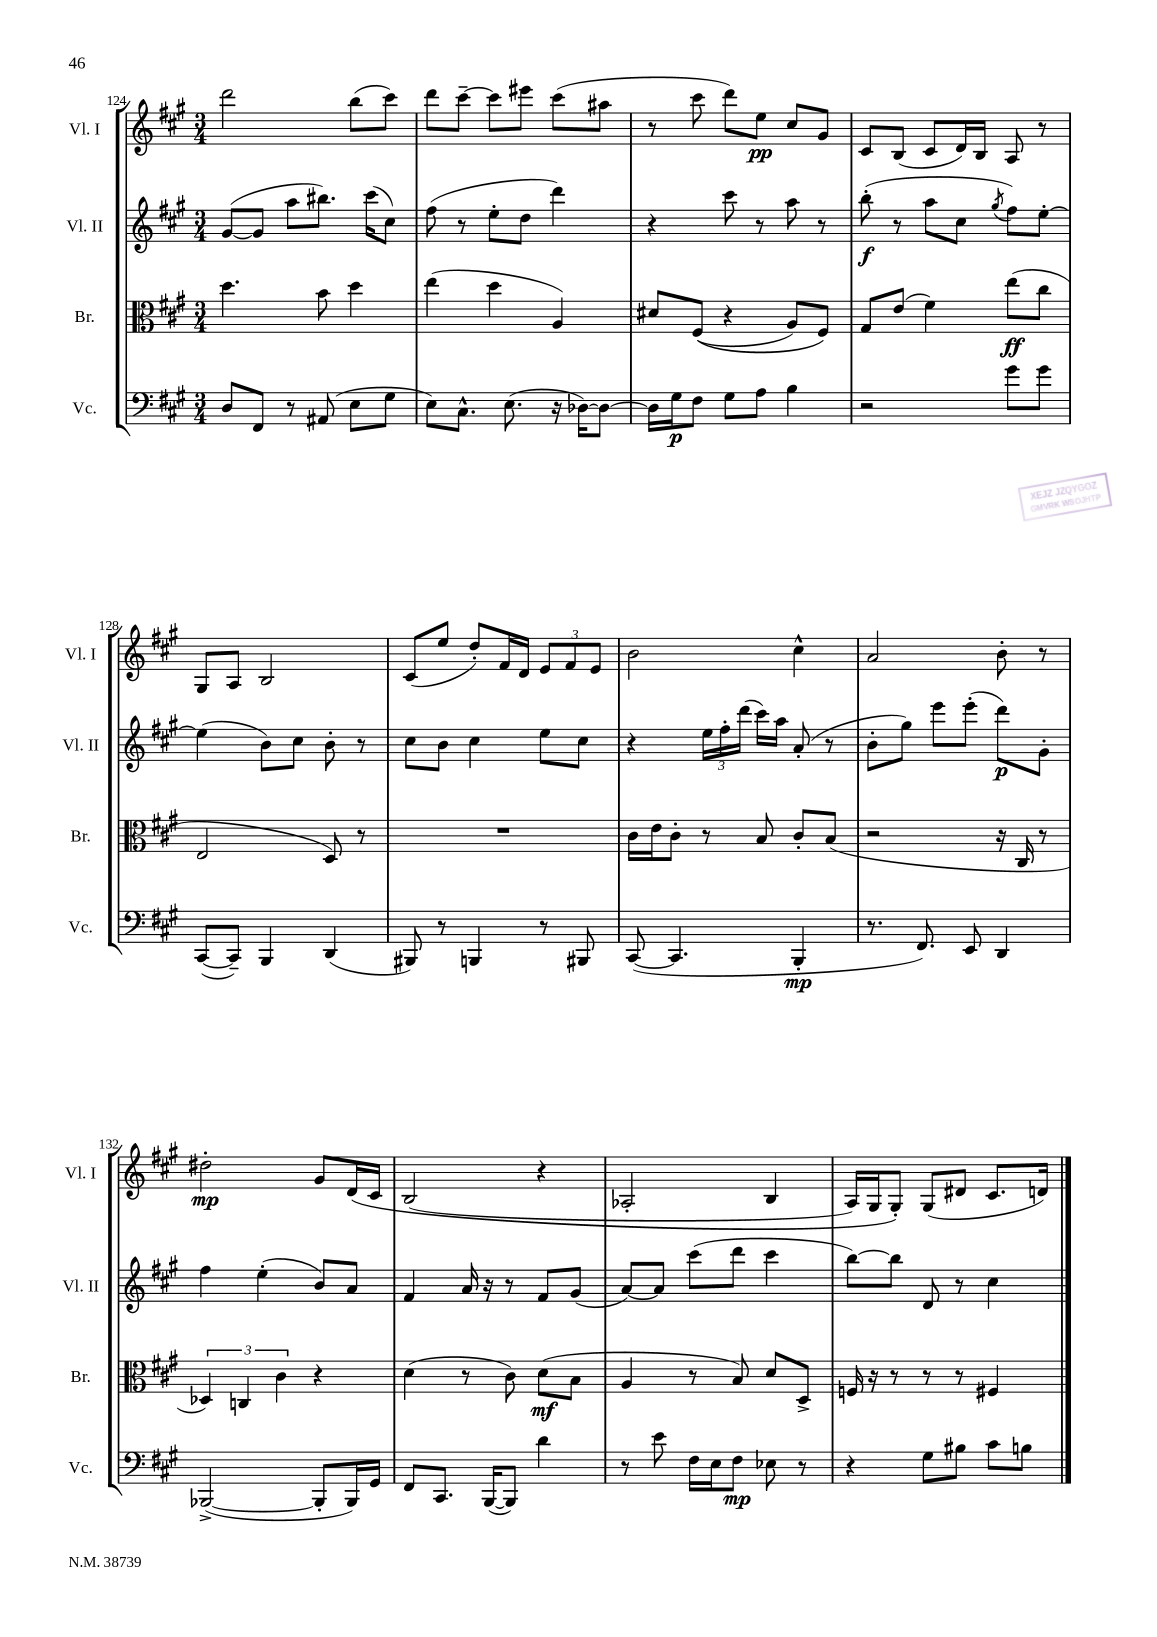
<<
\new StaffGroup <<
\new Staff = "s0" \with { instrumentName = "Vl. I" shortInstrumentName = "Vl. I" } {
    \clef treble \key a \major \numericTimeSignature \time 3/4
    \autoBeamOff d'''2 b''8[( cis'''8]) |
    d'''8[ cis'''8]~-- cis'''8[ eis'''8] cis'''8[( ais''8] |
    r8 cis'''8 d'''8[) e''8]\pp cis''8[ gis'8] |
    cis'8[ b8]( cis'8[ d'16) b16] a8 r8 |
    gis8[ a8] b2 |
    cis'8[( e''8] d''8[-.) fis'16 d'16] \tuplet 3/2 { e'8[ fis'8 e'8] } |
    b'2 cis''4-^ |
    a'2 b'8-. r8 |
    dis''2-.\mp gis'8[ d'16\( cis'16] |
    b2( r4 |
    aes2-. b4 |
    a16[) gis16 gis8]-.\) gis8[( dis'8] cis'8.[ d'16]) \bar "|." |
}
\new Staff = "s1" \with { instrumentName = "Vl. II" shortInstrumentName = "Vl. II" } {
    \clef treble \key a \major \numericTimeSignature \time 3/4
    \autoBeamOff gis'8[~( gis'8] a''8[ bis''8.]) cis'''16[( cis''8]) |
    fis''8( r8 e''8[-. d''8] d'''4) |
    r4 cis'''8 r8 a''8 r8 |
    b''8-.\f( r8 a''8[ cis''8] \acciaccatura { gis''8 } fis''8[) e''8]~-. |
    e''4( b'8[) cis''8] b'8-. r8 |
    cis''8[ b'8] cis''4 e''8[ cis''8] |
    r4 \tuplet 3/2 { e''16[ fis''16-. d'''16]( } cis'''16[) a''16] a'8-.( r8 |
    b'8[-. gis''8]) e'''8[ e'''8]-.( d'''8[\p) gis'8]-. |
    fis''4 e''4-.( b'8[) a'8] |
    fis'4 a'16 r16 r8 fis'8[ gis'8]( |
    a'8[~) a'8] cis'''8[( d'''8] cis'''4 |
    b''8[~) b''8] d'8 r8 cis''4 \bar "|." |
}
\new Staff = "s2" \with { instrumentName = "Br." shortInstrumentName = "Br." } {
    \clef alto \key a \major \numericTimeSignature \time 3/4
    \autoBeamOff d''4. b'8 d''4 |
    e''4( d''4 a4) |
    dis'8[ fis8](\( r4 a8[) fis8]\) |
    gis8[ e'8]( fis'4) e''8[\ff( cis''8] |
    e2 d8) r8 |
    R2. |
    cis'16[ e'16 cis'8]-. r8 b8 cis'8[-. b8]( |
    r2 r16 cis16 r8 |
    \tuplet 3/2 { des4) c4 cis'4 } r4 |
    d'4( r8 cis'8) d'8[\mf( b8] |
    a4 r8 b8) d'8[ d8]-> |
    f16 r16 r8 r8 r8 fis4 \bar "|." |
}
\new Staff = "s3" \with { instrumentName = "Vc." shortInstrumentName = "Vc." } {
    \clef bass \key a \major \numericTimeSignature \time 3/4
    \autoBeamOff d8[ fis,8] r8 ais,8( e8[ gis8] |
    e8[) cis8.]-^ e8.( r16 des16[~) des8]~ |
    des16[ gis16\p fis8] gis8[ a8] b4 |
    r2 gis'8[ gis'8] |
    cis,8[~( cis,8]--) b,,4 d,4( |
    bis,,8) r8 b,,4 r8 bis,,8 |
    cis,8~( cis,4. b,,4-.\mp |
    r8. fis,8.) e,8 d,4 |
    bes,,2~->( bes,,8[-. bes,,16) gis,16] |
    fis,8[ cis,8.] b,,16[~( b,,8]) d'4 |
    r8 e'8 fis16[ e16 fis8]\mp ees8 r8 |
    r4 gis8[ bis8] cis'8[ b8] \bar "|." |
}
>>
>>
\layout { \context { \Score currentBarNumber = #124 } }
